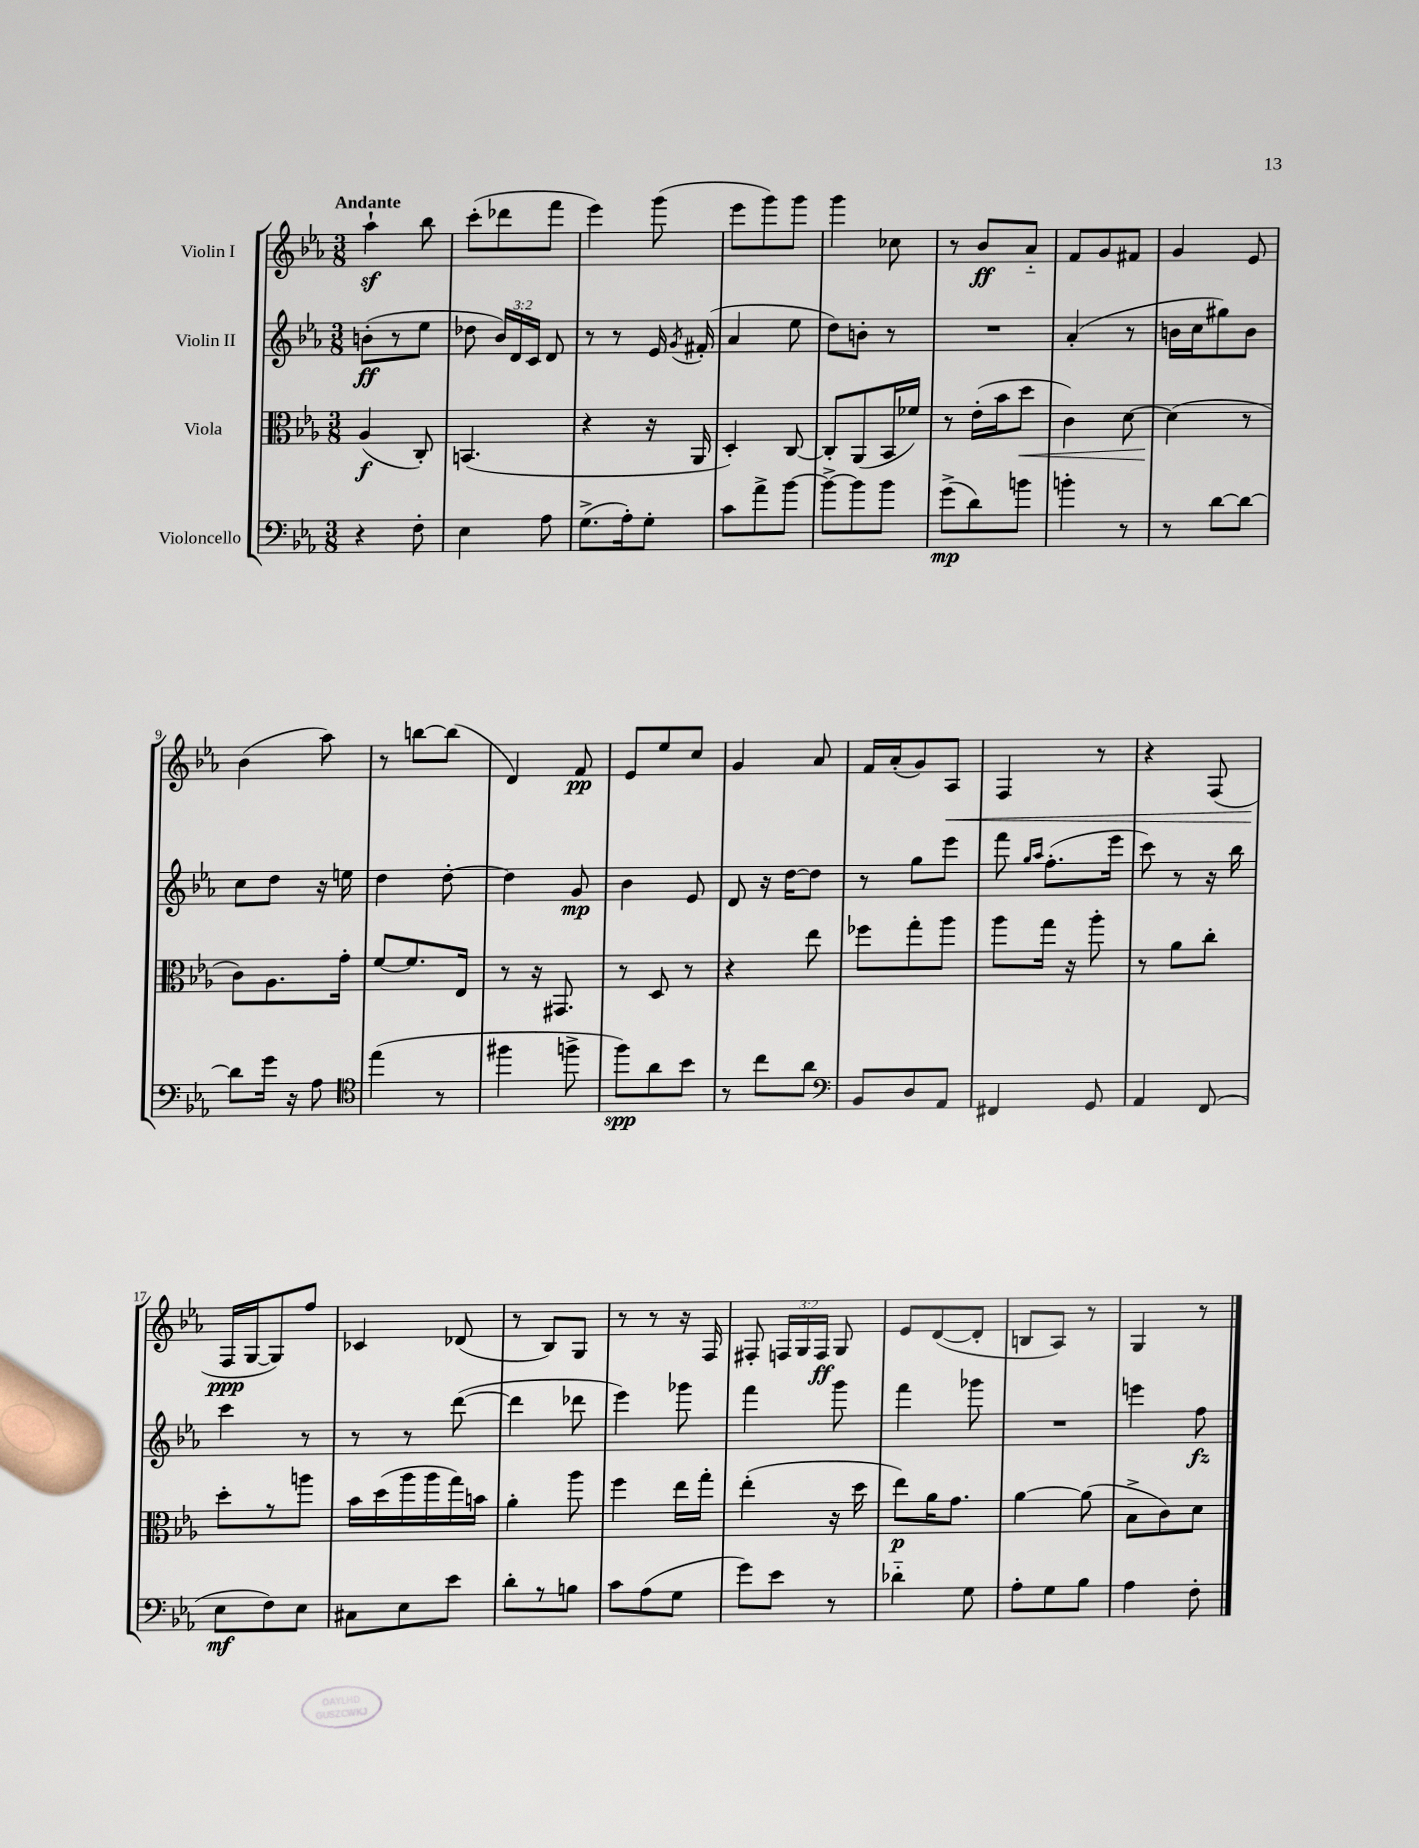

**kern	**kern	**kern	**kern
*staff4	*staff3	*staff2	*staff1
*clefF4	*clefC3	*clefG2	*clefG2
*k[b-e-a-]	*k[b-e-a-]	*k[b-e-a-]	*k[b-e-a-]
*M3/8	*M3/8	*M3/8	*M3/8
4r	(4A-/	(8b'\L	4aa-`\
.	.	8r	.
8F'\	8C'/)	8ee-\J	8bb-\
=	=	=	=
4E-\	(4.BB/	8dd-\	(8ccc'\L
.	.	24b-/LL)	8ddd-\
.	.	24d/	.
.	.	24c/JJ	.
8A-\	.	8d/	8fff\J
=	=	=	=
(8.G^\L	4r	8r	4eee-\)
.	.	8r	.
16A-'\k)	.	.	.
8G'\J	16r	16e-/	(8ggg\
.	.	8qg/	.
.	16AA-/	(16f#'/	.
=	=	=	=
8c\L	4D'/)	4a-/	8eee-\L
8a-^\	.	.	8ggg\)
[8b-\J	[8C/	8ee-\	8ggg\J
=	=	=	=
8b-^\_L	8C'/]L	8dd\L)	4ggg\
8b-\]	(8AA-/	8b'\J	.
8b-\J	16BB-/L	8r	8cc-\
.	16f-/JJ)	.	.
=	=	=	=
(8g^\L	8r	4.r	8r
8d\)	(16e-'\LL	.	8b-/L
.	16b-\J	.	.
8b\J	8dd\J	.	8a-'~/J
=	=	=	=
4b'\	4c\)	(4a-'/	8f/L
.	.	.	8g/
8r	[8d\	8r	8f#/J
=	=	=	=
8r	(4d\]	16b\LL	4g/
.	.	16cc\J	.
[8d\L	.	8gg#\)	.
8d\_J	8r	8b\J	8e-/
=	=	=	=
8d\]L	8c\L)	8cc\L	(4b-\
16g\Jk	8.A-\	8dd\J	.
16r	.	.	.
8A-\	.	16r	8aa-\)
.	16g'\Jk	16ee\	.
=	=	=	=
*clefC4	*	*	*
(4ee-\	[8f/L	4dd\	8r
.	8.f/]	.	[8bb\L
8r	.	[8dd'\	(8bb\]J
.	16E-/Jk	.	.
=	=	=	=
4ff#\	8r	4dd\]	4d/)
.	16r	.	.
.	8.GG#/	.	.
8ff^\	.	8g/	8f/
=	=	=	=
8ff\L)	8r	4b-\	8e-/L
8a-\	8D/	.	8ee-/
8b-\J	8r	8e-/	8cc/J
=	=	=	=
8r	4r	8d/	4g/
8cc\L	.	16r	.
.	.	[16dd\LK	.
8a-\J	8ee-\	8dd\]J	8a-/
=	=	=	=
*clefF4	*	*	*
8BB-/L	8ff-\L	8r	16f/LL
.	.	.	(16a-'/J
8D/	8gg'\	8gg\L	8g/)
8AA-/J	8aa-\J	8eee-\J	8A-/J
=	=	=	=
4FF#/	8aa-\L	8fff\	4F/
.	.	16qqgg/LL	.
.	.	16qqaa-/JJ	.
.	16gg\Jk	(8.ff'\L	.
.	16r	.	.
8GG/	8aa-'\	.	8r
.	.	16eee-\Jk	.
=	=	=	=
4AA-/	8r	8ccc\)	4r
.	8a-\L	8r	.
(8FF/	8cc'\J	16r	(8F/
.	.	16bb-\	.
=	=	=	=
8E-\L	8dd'\L	4ccc\	16F/LL
.	.	.	[16G/J
8F\)	8r	.	8G/])
8E-\J	8aa\J	8r	8ff/J
=	=	=	=
8C#\L	16b-\LL	8r	4c-/
.	(16dd\	.	.
8E-\	16aa-\	8r	.
.	16aa-\	.	.
8e-\J	16gg\)	([8ddd\	(8d-/
.	16b\JJ	.	.
=	=	=	=
8d'\L	4a-'\	4ddd\]	8r
8r	.	.	8B-/L)
8B\J	8aa-\	8ddd-\	8G/J
=	=	=	=
8c\L	4ff\	4eee-\)	8r
(8A-\	.	.	8r
8G\J	16ee-\LL	8ggg-\	16r
.	16gg'\JJ	.	16F/
=	=	=	=
8g\L)	(4ee-'\	4fff\	8F#'/
8e-\J	.	.	24F/LL
.	.	.	24G/
.	.	.	24F/JJ
8r	16r	8ggg\	8G/
.	16dd\	.	.
=	=	=	=
4d-'~\	8ee-\L)	4fff\	8e-/L
.	16a-\K	.	([8d/
.	8.g\J	.	.
8G\	.	8ggg-\	8d'/]J
=	=	=	=
8A-'\L	[4a-\	4.r	8B/L
8G\	.	.	8A-/J)
8B-\J	(8a-\]	.	8r
=	=	=	=
4A-\	8B-^\L	4eee\	4G/
.	8c\)	.	.
8F'\	8d\J	8ff\	8r
==	==	==	==
*-	*-	*-	*-
